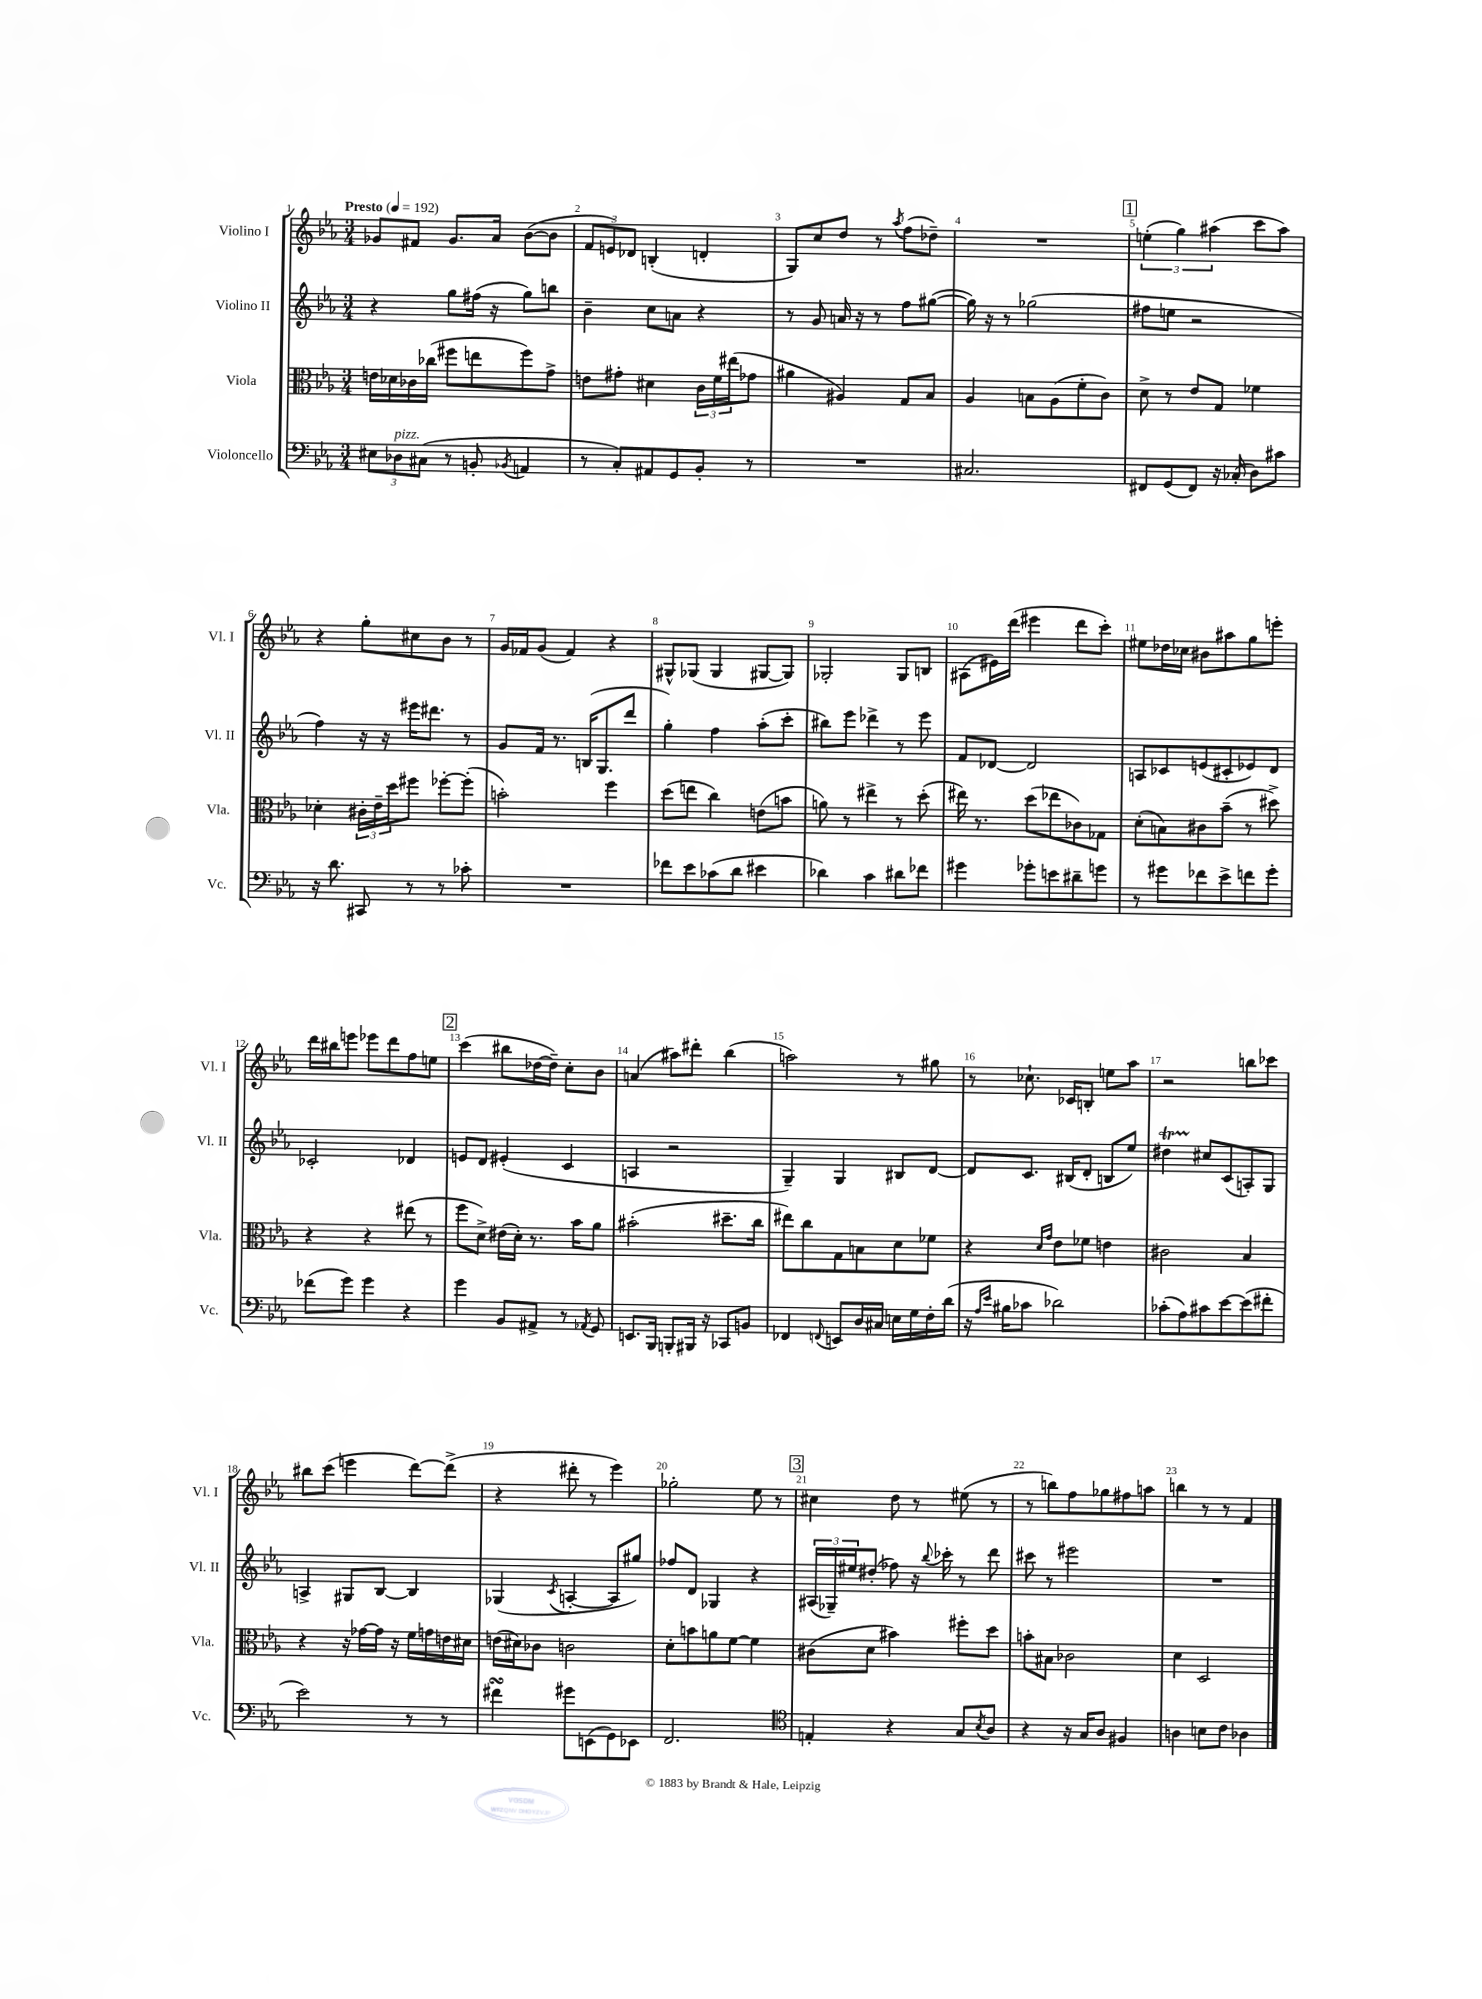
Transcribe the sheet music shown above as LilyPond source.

<<
\new StaffGroup <<
\new Staff = "s0" \with { instrumentName = "Violino I" shortInstrumentName = "Vl. I" } {
    \clef treble \key ees \major \numericTimeSignature \time 3/4 \tempo "Presto" 4 = 192
    ges'8 fis'8 ges'8. aes'16 bes'8~( bes'8 |
    \tuplet 3/2 { f'8 e'8) des'8 } b4-.( d'4-. |
    g8) c''8 d''8 r8 \acciaccatura { aes''8 } f''8( des''8--) |
    R2. |
    \mark \markup { \box "1" } \tuplet 3/2 { e''4-.( g''4) ais''4( } c'''8 ais''8) |
    r4 g''8-. cis''8 bes'8 r8 |
    g'16 fes'16 g'8( fes'4) r4 |
    gis8-^ ges8( ges4 gis8~ gis8) |
    ges2-. ges8 b8 |
    ais8( eis'16) d'''16( eis'''4 d'''8 c'''8-.) |
    eis''8 des''16 ces''16 bis'8 ais''8 g''8 e'''8-. |
    d'''16 bis''16 e'''8 ees'''8 d'''8 f''8 e''8 |
    \mark \markup { \box "2" } c'''4( bis''8 des''16~ des''16--) c''8-. bes'8 |
    a'4( ais''8) dis'''8-. bes''4( |
    a''2) r8 gis''8 |
    r8 ces''8.-! ces'16 b8-. e''8 aes''8 |
    r2 b''8 ces'''8 |
    bis''8 c'''8( e'''4 d'''8~) d'''8->( |
    r4 dis'''8-. r8 ees'''4) |
    ges''2-. ees''8 r8 |
    \mark \markup { \box "3" } cis''4 d''8 r8 eis''8( r8 |
    r8 b''8) f''8 ges''8 fis''8 a''8 |
    b''4 r8 r8 f'4 \bar "|." |
}
\new Staff = "s1" \with { instrumentName = "Violino II" shortInstrumentName = "Vl. II" } {
    \clef treble \key ees \major \numericTimeSignature \time 3/4
    r4 g''8 fis''16( r16 g''8) b''8 |
    bes'4-- c''8 a'8 r4 |
    r8 g'8 a'16 r16 r8 f''8 gis''8~( |
    gis''16) r16 r8 ges''2( |
    \mark \markup { \box "1" } fis''8 e''8 r2 |
    f''4) r16 r16 eis'''16 dis'''8. r8 |
    g'8 f'16 r8. b16( g8. d'''8 |
    g''4-.) f''4 aes''8-.( c'''8-. |
    bis''8) ees'''8 des'''4-> r8 ees'''8 |
    f'8 des'8~ des'2 |
    a8 ces'8 e'8( cis'8-. ees'8) d'8 |
    ces'2-. des'4 |
    \mark \markup { \box "2" } e'8 d'8 eis'4-.( c'4 |
    a4 r2 |
    g4--) g4 bis8 d'8~ |
    d'8 c'8. bis16( d'8-. b8 ees''8) |
    dis''4\startTrillSpan cis''8\stopTrillSpan c'8( a8-.) g8 |
    a4-> gis8 bes8~ bes4 |
    ges4( \acciaccatura { c'8 } a4~-. a8 gis''8) |
    fes''8 d'8 ges4 r4 |
    \mark \markup { \box "3" } \tuplet 3/2 { ais16( ges16--) eis''16 } dis''8-.( fes''8) r16 \appoggiatura { bes''8 } ces'''16-. r8 d'''8 |
    cis'''8 r8 eis'''2 |
    R2. \bar "|." |
}
\new Staff = "s2" \with { instrumentName = "Viola" shortInstrumentName = "Vla." } {
    \clef alto \key ees \major \numericTimeSignature \time 3/4
    e'16 des'16 ces'16 ces''16( fis''8 e''8 fis''8) g'8-> |
    e'8 gis'8-. dis'4 \tuplet 3/2 { c'16 f'16 eis''16( } ges'8 |
    ais'4 ais4) g8 bes8 |
    aes4 b8 aes8( f'8-. c'8) |
    \mark \markup { \box "1" } d'8-> r8 ees'8 g8 fes'4 |
    des'4-. \tuplet 3/2 { cis'16-. ees'16-- d''16 } fis''8 fes''8~-. fes''8-.( |
    b'2-.) f''4 |
    d''8( e''8 c''4) e'8( b'8 |
    a'8) r8 eis''4-> r8 d''8-.( |
    eis''16) r8. d''8( ees''8 ces'8) ges8 |
    d'8-.( b8) cis'8 bes'8--( r8 dis''8->) |
    r4 r4 eis''8( r8 |
    \mark \markup { \box "2" } f''8 d'8->) eis'16( d'16-.) r8. bes'16 aes'8 |
    bis'2-.( dis''8.-- c''16 |
    eis''8) c''8 g8 b8 d'8 fes'8 |
    r4 \grace { d'16 g'16 } ees'8 fes'8 e'4 |
    cis'2 bes4 |
    r4 r16 ges'16~ ges'16 r16 f'16 g'16 e'16 dis'16 |
    e'16( dis'16) ces'8 c'2 |
    d'8-. b'8 a'8 f'8~ f'4 |
    \mark \markup { \box "3" } cis'8( d'8 bis'4) fis''8-. d''8 |
    b'8-. bis8 ces'2 |
    d'4 d2 \bar "|." |
}
\new Staff = "s3" \with { instrumentName = "Violoncello" shortInstrumentName = "Vc." } {
    \clef bass \key ees \major \numericTimeSignature \time 3/4
    \tuplet 3/2 { eis8 des8^\markup { \italic "pizz." } cis8( } r8 b,8-. \acciaccatura { bes,8 } a,4 |
    r8 c8-.) ais,8 g,8 bes,8-. r8 |
    R2. |
    cis2. |
    \mark \markup { \box "1" } fis,8 g,8( fis,8) r16 ces16-.( d8) cis'8 |
    r16 d'8. cis,8 r8 r8 ces'8-. |
    R2. |
    fes'8 ees'8 ces'8( d'8 eis'4 |
    des'4) c'4 dis'8 fes'8 |
    gis'4 ges'8-. e'8 dis'8-- g'8 |
    r8 gis'8 fes'8 ees'8-> f'8 gis'8-. |
    fes'8( g'8) g'4 r4 |
    \mark \markup { \box "2" } g'4 bes,8 ais,8-> r8 \acciaccatura { aes,8 } g,8 |
    e,8. bes,,16 b,,8-. bis,,16 r16 ces,8 b,8 |
    fes,4 \appoggiatura { f,8 } e,8 d16 cis16 e16 g16 f16-. d'16( |
    r16 \grace { aes16 ees'16 } bis16 ces'8 des'2) |
    ces'8-.( aes8) cis'8 ees'8~ ees'8( fis'8-. |
    ees'2) r8 r8 |
    fis'4\turn gis'8 e,8( g,8) ees,8 |
    f,2. |
    \mark \markup { \box "3" } \clef tenor e4-. r4 g8 \acciaccatura { bes8 } aes8 |
    r4 r16 g16 aes8 fis4 |
    a4 b8 c'8 aes4 \bar "|." |
}
>>
>>
\layout { \context { \Score \override BarNumber.break-visibility = ##(#f #t #t) barNumberVisibility = #all-bar-numbers-visible } }
